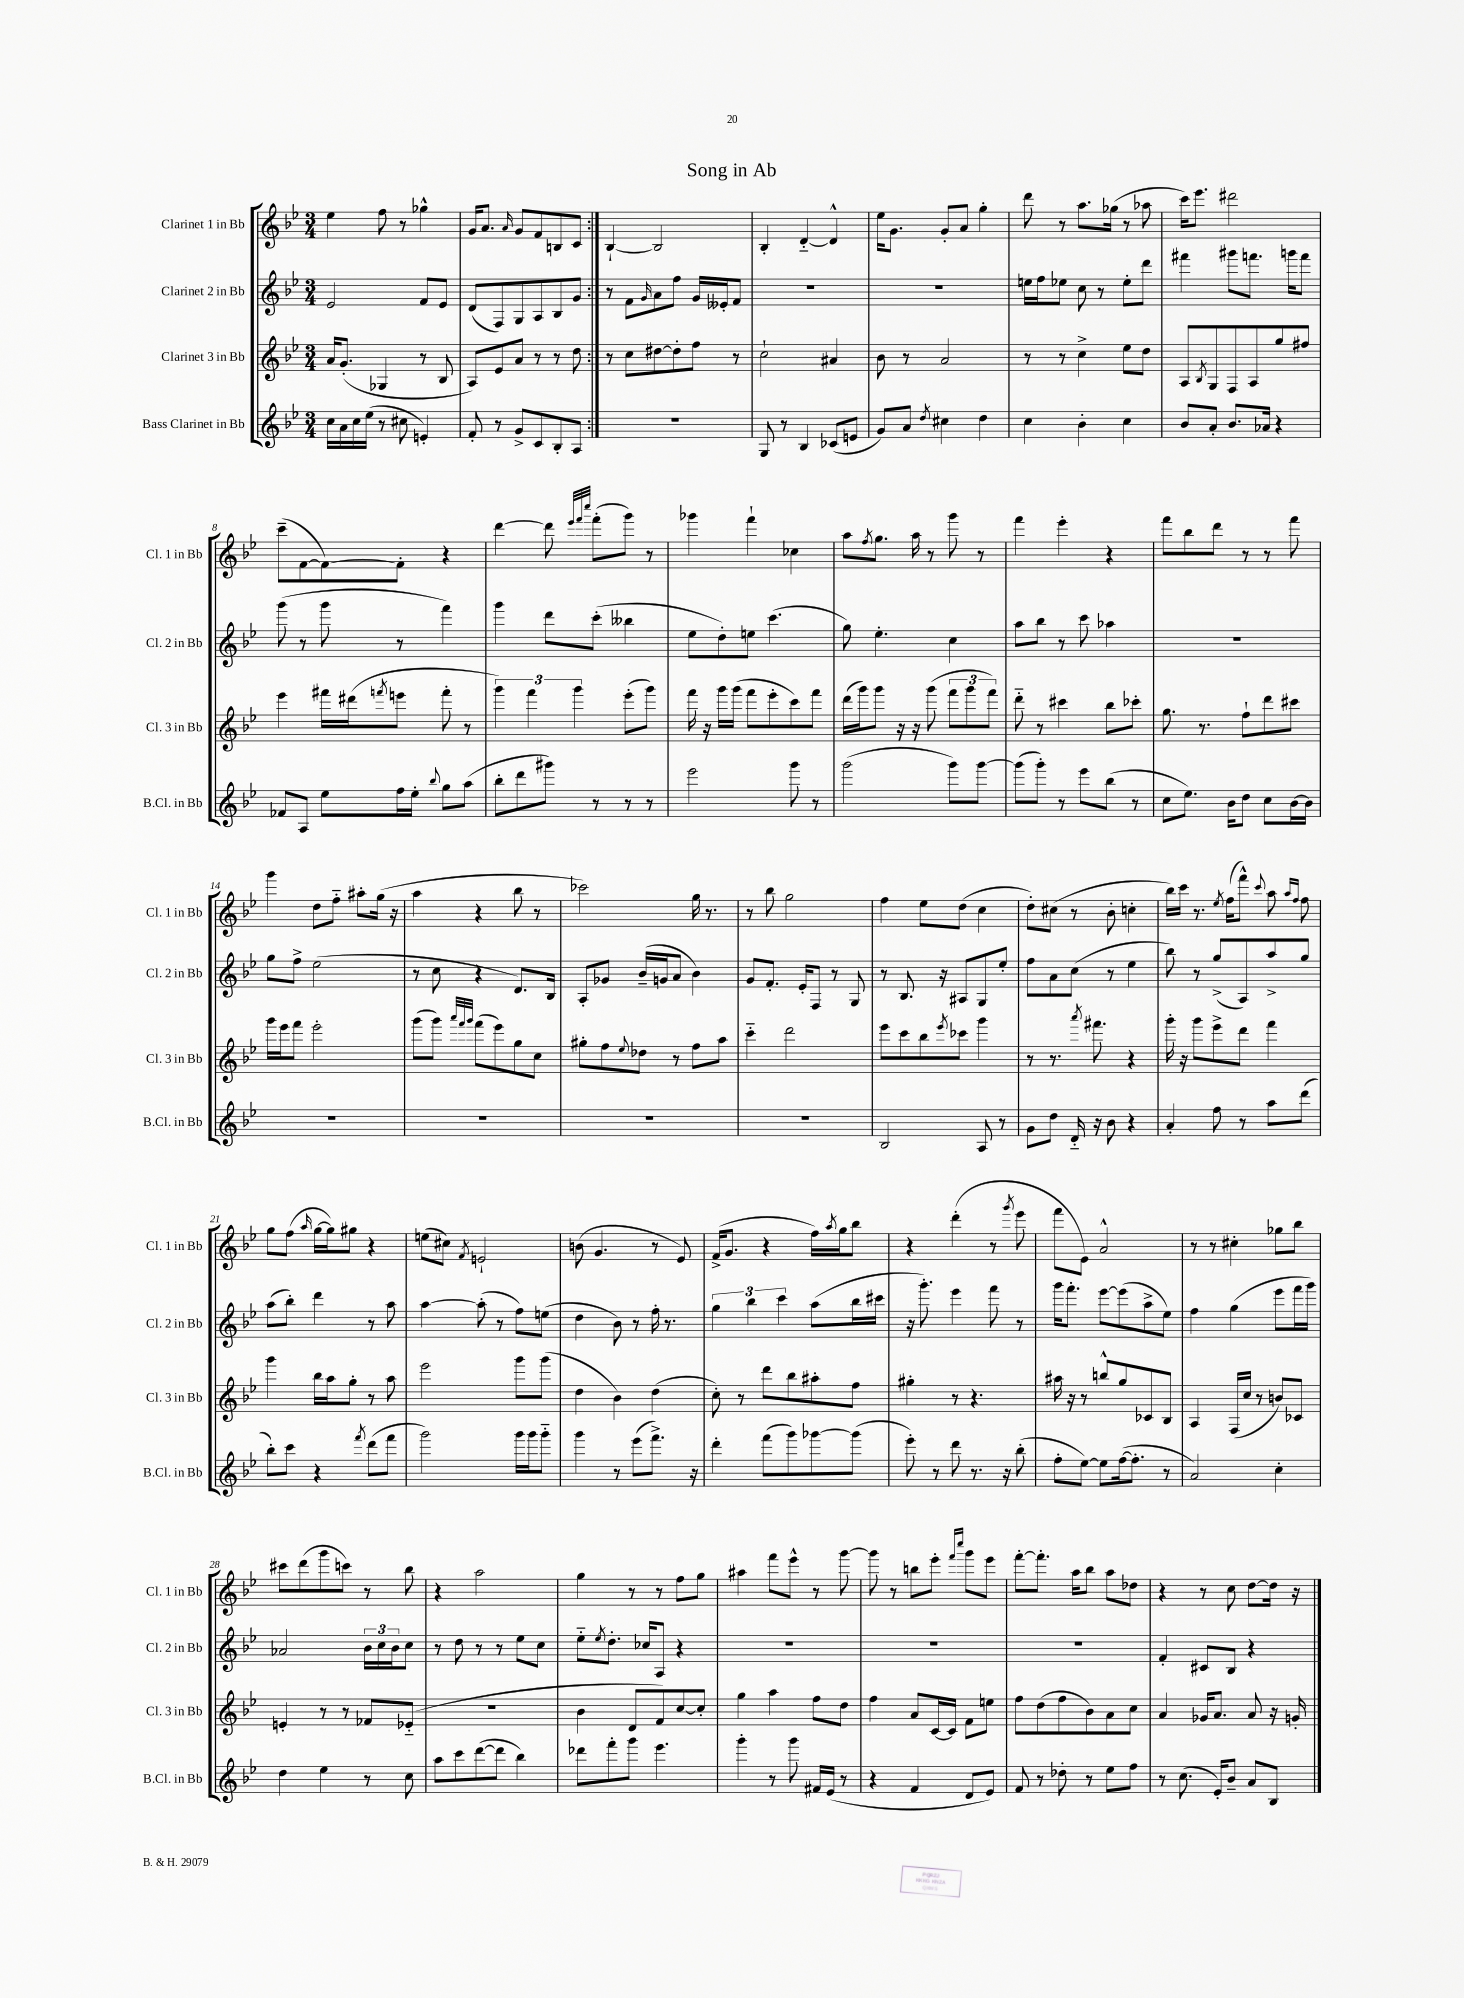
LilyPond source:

\header { title = "Song in Ab" }
<<
\new StaffGroup <<
\new Staff = "s0" \with { instrumentName = "Clarinet 1 in Bb" shortInstrumentName = "Cl. 1 in Bb" } {
    \clef treble \key bes \major \numericTimeSignature \time 3/4
    \repeat volta 2 { ees''4 f''8 r8 ges''4-^ |
    g'16 a'8. \grace { a'16 } g'8 f'8 b8 c'8 | }
    bes4~-! bes2 |
    bes4-. d'4~-_ d'4-^ |
    ees''16 g'8. g'8-. a'8 g''4-. |
    d'''8 r8 a''8. ges''16( r8 aes''8 |
    c'''16) ees'''8. dis'''2 |
    c'''8--( f'8~ f'8~) f'8-. r4 |
    d'''4~ d'''8 \grace { ees'''32 f'''32 c''''32 } f'''8-.( g'''8) r8 |
    ges'''4 f'''4-! ces''4 |
    a''8 \acciaccatura { f''8 } g''8. a''16 r8 g'''8 r8 |
    f'''4 ees'''4-. r4 |
    f'''8 bes''8 d'''8 r8 r8 f'''8 |
    g'''4 d''8 f''8-_ ais''8-. g''16( r16 |
    a''4 r4 bes''8 r8 |
    ces'''2) g''16 r8. |
    r8 bes''8 g''2 |
    f''4 ees''8 d''8( c''4 |
    d''8-.) cis''8( r8 bes'8-. c''4-. |
    bes''16) c'''16 r8. \acciaccatura { ees''8 } f''16( f'''8-^) \appoggiatura { c'''8 } a''8 \grace { a''16 f''16 } f''8 |
    g''8 f''8( \grace { a''16 } g''16~ g''16) gis''8 r4 |
    e''8( cis''8) \acciaccatura { f'8 } e'2-! |
    b'8( g'4. r8 ees'8) |
    f'16->( g'8. r4 f''16) \acciaccatura { a''8 } g''16 bes''8 |
    r4 d'''4-.( r8 \acciaccatura { g'''8 } ees'''8 |
    f'''8 ees'8) a'2-^ |
    r8 r8 cis''4-. ges''8 bes''8 |
    cis'''8 d'''8( g'''8 c'''8) r8 bes''8 |
    r4 a''2 |
    g''4 r8 r8 f''8 g''8 |
    ais''4 f'''8 ees'''8-^ r8 g'''8~ |
    g'''8 r8 b''8 ees'''8-. \grace { f'''16 c''''16 } g'''8 ees'''8 |
    f'''8~-. f'''8.-. a''16 bes''8 a''8 des''8 |
    r4 r8 c''8 d''8~ d''16 r16 \bar "|." |
}
\new Staff = "s1" \with { instrumentName = "Clarinet 2 in Bb" shortInstrumentName = "Cl. 2 in Bb" } {
    \clef treble \key bes \major \numericTimeSignature \time 3/4
    \repeat volta 2 { ees'2 f'8 ees'8 |
    d'8( f8) g8 a8 bes8 g'8 | }
    r8 f'8 \grace { g'16 } a'8 f''8 g'16 eeses'16-. f'8 |
    R2. |
    R2. |
    e''16 f''16 ees''8 c''8 r8 ees''8-. d'''8 |
    fis'''4 gis'''8 f'''8. g'''16 f'''8 |
    g'''8( r8 g'''8 r8 f'''4) |
    g'''4 d'''8 c'''8-.( beses''4 |
    ees''8 d''8-.) e''8 c'''4.( |
    g''8) ees''4.-. c''4 |
    a''8 bes''8 r8 c'''8 aes''4 |
    R2. |
    g''8 f''8-> ees''2( |
    r8 c''8 r4 d'8.) bes16 |
    a8-. ges'8 bes'16--( g'16 a'8 bes'4) |
    g'8 f'8.-. ees'16-. f8 r8 g8 |
    r8 bes8. r16 ais8 g8 ees''8-. |
    f''8 a'8 c''8( r8 ees''4 |
    bes''8) r8 g''8->( a8) a''8-> g''8 |
    a''8( bes''8-.) d'''4 r8 a''8 |
    a''4~ a''8-.( r8 f''8) e''8( |
    d''4 bes'8) r8 f''16-. r8. |
    \tuplet 3/2 { g''4 bes''4 c'''4 } a''8( bes''16 cis'''16 |
    r16 g'''8.-.) ees'''4 f'''8 r8 |
    g'''16 f'''8.-. ees'''8~ ees'''8( a''8-> ees''8) |
    f''4 g''4( ees'''8 f'''16 g'''16) |
    aes'2 \tuplet 3/2 { bes'16 c''16 bes'16 } c''8 |
    r8 d''8 r8 r8 ees''8 c''8 |
    ees''8-_ \acciaccatura { ees''8 } d''8.-. ces''16 a8 r4 |
    R2. |
    R2. |
    R2. |
    f'4-. cis'8 bes8 r4 \bar "|." |
}
\new Staff = "s2" \with { instrumentName = "Clarinet 3 in Bb" shortInstrumentName = "Cl. 3 in Bb" } {
    \clef treble \key bes \major \numericTimeSignature \time 3/4
    \repeat volta 2 { a'16 g'8.-.( ges4 r8 bes8 |
    a8) ees'8 a'8 r8 r8 d''8 | }
    r8 c''8 dis''8~ dis''8-. f''8 r8 |
    c''2-! ais'4 |
    bes'8 r8 a'2 |
    r8 r8 c''4-> ees''8 d''8 |
    a8 \acciaccatura { bes8 } g8 f8 a8 g''8 fis''8 |
    ees'''4 fis'''16 dis'''16( \acciaccatura { f'''8 } e'''8 f'''8-. r8 |
    \tuplet 3/2 { g'''4) f'''4 g'''4 } ees'''8-.( g'''8) |
    f'''16 r16 g'''16 g'''16( f'''8 ees'''8-. c'''8) f'''8 |
    d'''16( g'''16) g'''8 r16 r16 g'''8( \tuplet 3/2 { f'''8 g'''8 f'''8) } |
    d'''8-_ r8 cis'''4 bes''8 ces'''8-. |
    g''8. r8. f''8-! d'''8 cis'''8 |
    g'''16 ees'''16 f'''8 ees'''2-. |
    g'''8( g'''8) \grace { a'''32 f'''32 g'''32 } f'''8( ees'''8) g''8 c''8 |
    gis''8-. f''8 \appoggiatura { ees''8 } des''8 r8 f''8 a''8 |
    c'''4-_ d'''2 |
    ees'''8 c'''8 bes''8 \acciaccatura { ees'''8 } ces'''8 g'''4 |
    r8 r8. \acciaccatura { a'''8 } fis'''8. r4 |
    g'''16-. r16 g'''8 ees'''8-> d'''8 f'''4 |
    g'''4 bes''16 a''16 g''8-. r8 a''8 |
    ees'''2 g'''8 g'''8( |
    d''4 bes'4) d''4( |
    c''8-.) r8 d'''8 bes''8 ais''8-. f''8 |
    gis''4-. r8 r4. |
    ais''16 r16 r8 b''8-^ g''8 ces'8 bes8 |
    a4 f16( c''16 r8 b'8) ces'8 |
    e'4-. r8 r8 fes'8 ees'8-_( |
    R2. |
    bes'4 d'8 f'8) c''8~ c''8-. |
    g''4 a''4 f''8 d''8 |
    f''4 a'8 c'16~ c'16 f'8 e''8 |
    f''8 d''8( f''8 bes'8) a'8 c''8 |
    a'4 ges'16 a'8. a'8 r16 g'16-. \bar "|." |
}
\new Staff = "s3" \with { instrumentName = "Bass Clarinet in Bb" shortInstrumentName = "B.Cl. in Bb" } {
    \clef treble \key bes \major \numericTimeSignature \time 3/4
    \repeat volta 2 { c''16 a'16 c''16 ees''16( r8 cis''8 e'4-.) |
    f'8-. r8 g'8-> c'8 bes8-. a8 | }
    R2. |
    g8 r8 bes4 ces'8( e'8 |
    g'8) a'8 \acciaccatura { d''8 } cis''4 d''4 |
    c''4 bes'4-. c''4 |
    bes'8 a'8-. bes'8. aes'16 r4 |
    fes'8 a8 ees''8 f''16 ees''16-. \appoggiatura { bes''8 } g''8 a''8( |
    bes''8-. d'''8 gis'''8) r8 r8 r8 |
    ees'''2 g'''8 r8 |
    g'''2( g'''8) g'''8~ |
    g'''8( g'''8-.) r8 ees'''8 bes''8( r8 |
    c''8 ees''8.) bes'16 d''8 c''8 bes'16~ bes'16 |
    R2. |
    R2. |
    R2. |
    R2. |
    bes2 a8 r8 |
    g'8 d''8 d'16-_ r16 bes'8 r4 |
    a'4-. f''8 r8 a''8 d'''8( |
    bes''8-.) c'''8 r4 \acciaccatura { f'''8 } d'''8( f'''8 |
    g'''2) g'''16 g'''16 g'''8-_ |
    g'''4 r8 ees'''8( f'''8.->) r16 |
    d'''4-. f'''8( g'''8) ges'''8~ ges'''8( |
    ees'''8-.) r8 d'''8 r8. r16 bes''8-.( |
    f''8-. ees''8~) ees''8 f''16~( f''8.-. r8 |
    a'2) c''4-. |
    d''4 ees''4 r8 c''8 |
    a''8 c'''8 d'''8~( d'''8 bes''4) |
    des'''8 f'''8-. g'''8 ees'''4. |
    g'''4-. r8 g'''8 fis'16 ees'16( r8 |
    r4 f'4 d'8 ees'8) |
    f'8 r8 des''8-. r8 ees''8 f''8 |
    r8 c''8.( ees'16-.) bes'8-- a'8 bes8 \bar "|." |
}
>>
>>
